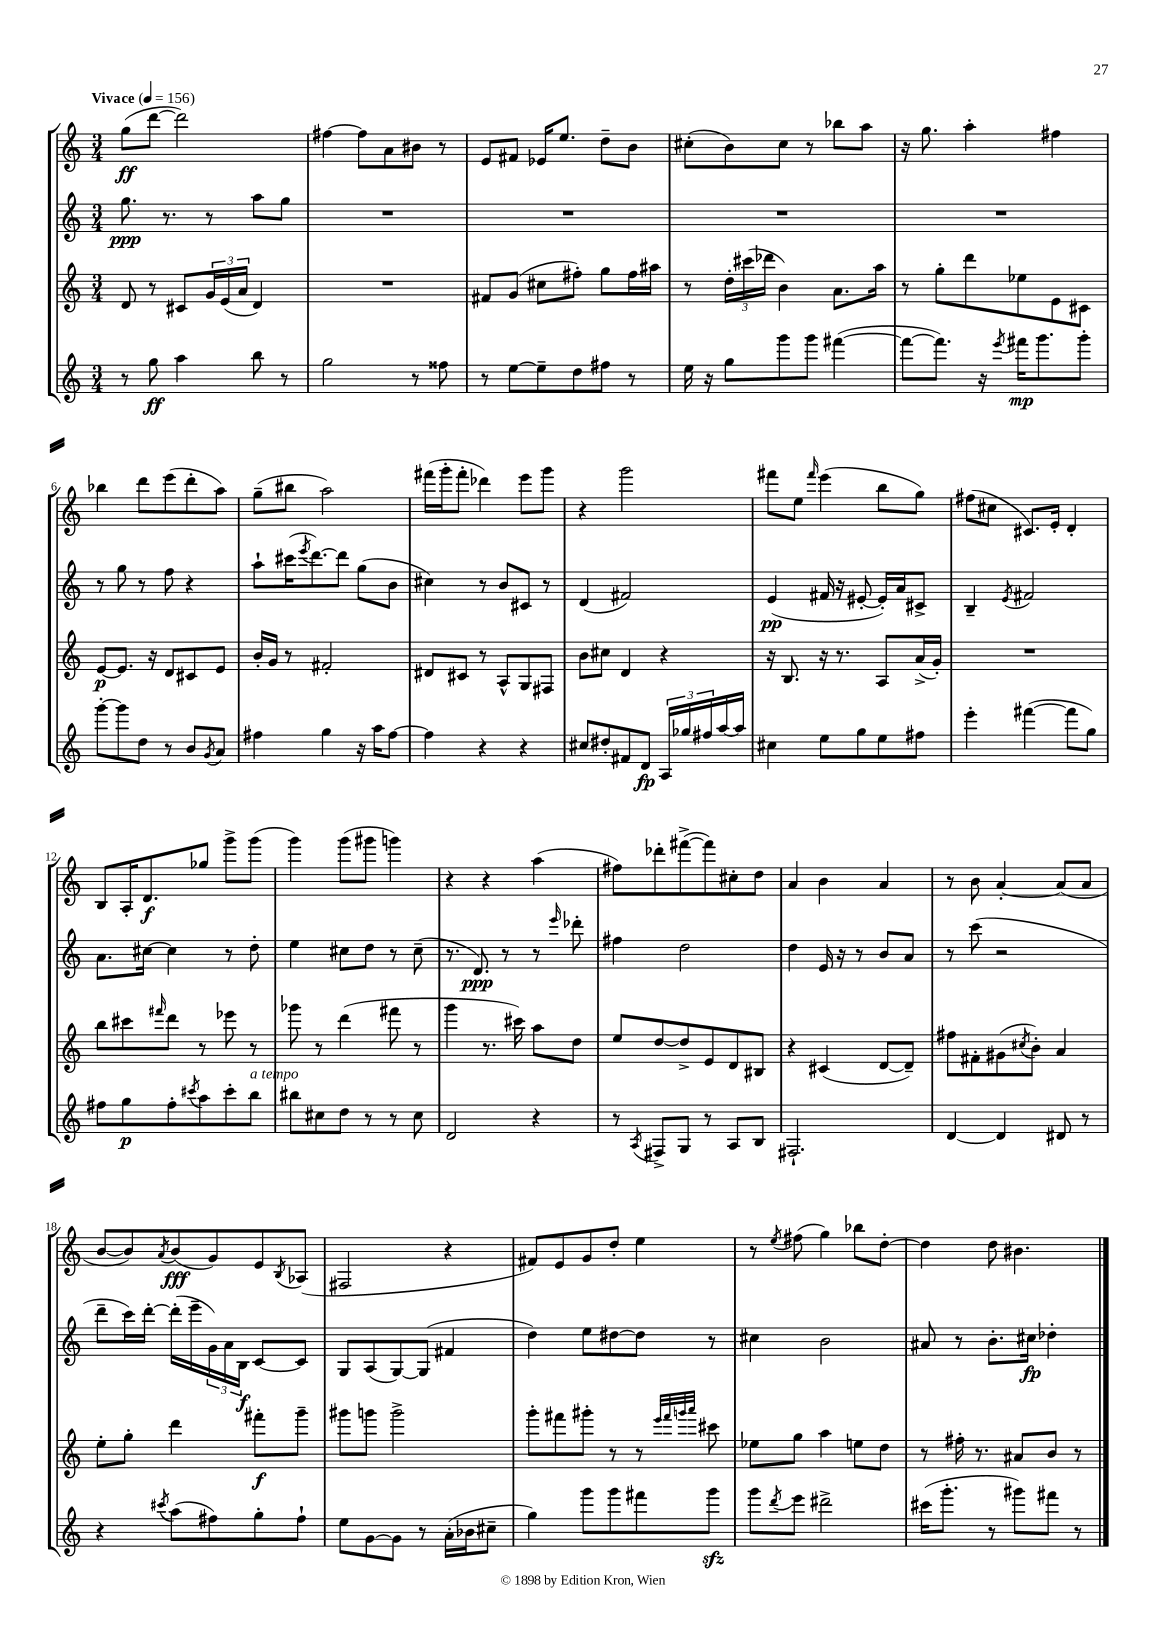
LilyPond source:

<<
\new StaffGroup <<
\new Staff = "s0" {
    \clef treble \key c \major \numericTimeSignature \time 3/4 \tempo "Vivace" 4 = 156
    g''8\ff( d'''8~ d'''2) |
    fis''4~ fis''8 a'8 bis'8 r8 |
    e'8 fis'8 ees'16 e''8. d''8-- b'8 |
    cis''8-.( b'8) cis''8 r8 bes''8 a''8 |
    r16 g''8. a''4-. fis''4 |
    bes''4 d'''8 e'''8( d'''8-. a''8) |
    g''8--( bis''8 a''2) |
    fis'''16( g'''16-. fis'''8-. des'''4) e'''8 g'''8 |
    r4 g'''2 |
    fis'''8 e''8 \grace { fis'''16 } e'''4( b''8 g''8) |
    fis''8( cis''8 cis'8.) e'16-. d'4-. |
    b8 a16-. d'8.\f ges''8 g'''8-> g'''8( |
    g'''4) g'''8( gis'''8 g'''4) |
    r4 r4 a''4( |
    fis''8) des'''8-. fis'''8~->( fis'''8) cis''8-. d''8 |
    a'4 b'4 a'4 |
    r8 b'8 a'4~-. a'8( a'8 |
    b'8~ b'8) \acciaccatura { a'8 } b'8\fff( g'8) e'8 \acciaccatura { b8 } aes8( |
    fis2 r4 |
    fis'8) e'8 g'8 d''8-. e''4 |
    r8 \acciaccatura { e''8 } fis''8( g''4) bes''8 d''8~-. |
    d''4 d''8 bis'4. \bar "|." |
}
\new Staff = "s1" {
    \clef treble \key c \major \numericTimeSignature \time 3/4
    g''8.\ppp r8. r8 a''8 g''8 |
    R2. |
    R2. |
    R2. |
    R2. |
    r8 g''8 r8 f''8 r4 |
    a''8-! cis'''16( \acciaccatura { e'''8 } d'''8.~) d'''8 g''8( b'8 |
    cis''4) r8 b'8 cis'8 r8 |
    d'4( fis'2) |
    e'4\pp( fis'16 r16 eis'8~-. eis'16-.) a'16 cis'8-> |
    b4-- \acciaccatura { e'8 } fis'2 |
    a'8. cis''16~ cis''4 r8 d''8-. |
    e''4 cis''8 d''8 r8 cis''8--( |
    r8. d'8.\ppp) r8 r8 \grace { e'''16 } des'''8-. |
    fis''4 d''2 |
    d''4 e'16 r16 r8 b'8 a'8 |
    r8 c'''8( r2 |
    d'''8-- c'''16) d'''16~-. d'''16-.( e'''16-- \tuplet 3/2 { g'16) a'16 b16\f } c'8~ c'8 |
    g8 a8( g8~) g8( fis'4 |
    d''4) e''8 dis''8~ dis''8 r8 |
    cis''4 b'2 |
    ais'8 r8 b'8.-. cis''16\fp des''4-. \bar "|." |
}
\new Staff = "s2" {
    \clef treble \key c \major \numericTimeSignature \time 3/4
    d'8 r8 cis'8 \tuplet 3/2 { g'16 e'16( a'16 } d'4) |
    R2. |
    fis'8 g'8( cis''8 fis''8-.) g''8 fis''16 ais''16 |
    r8 \tuplet 3/2 { d''16-. cis'''16( des'''16 } b'4) a'8. a''16 |
    r8 g''8-. d'''8 ees''8 e'8 cis'8 |
    e'8~\p e'8. r16 d'8 cis'8 e'8 |
    b'16-. g'16 r8 fis'2-. |
    dis'8 cis'8 r8 a8-^ g8 fis8 |
    b'8 cis''8 d'4 r4 |
    r16 b8. r16 r8. a8 a'16->( g'16-.) |
    R2. |
    b''8 cis'''8 \grace { fis'''16 } d'''8 r8 ees'''8 r8 |
    ges'''8 r8 d'''4( fis'''8 r8 |
    g'''4 r8. cis'''16) a''8 d''8 |
    e''8 d''8~ d''8-> e'8 d'8 bis8 |
    r4 cis'4( d'8~ d'8--) |
    fis''8 fis'8-. gis'8( \acciaccatura { cis''8 } b'8-.) a'4 |
    e''8-. g''8-. d'''4 fis'''8-.\f g'''8-- |
    gis'''8 g'''8 g'''2-> |
    g'''8-. fis'''8 gis'''8-. r8 r8 \grace { e'''32 fis'''32 g'''32 a'''32 } cis'''8 |
    ees''8 g''8 a''4 e''8 d''8 |
    r8 fis''16-. r8. ais'8 b'8 r8 \bar "|." |
}
\new Staff = "s3" {
    \clef treble \key c \major \numericTimeSignature \time 3/4
    r8 g''8\ff a''4 b''8 r8 |
    g''2 r8 fisis''8 |
    r8 e''8~ e''8-- d''8 fis''8 r8 |
    e''16 r16 g''8 g'''8 g'''8 fis'''4~( |
    fis'''8~ fis'''8.) r16 \acciaccatura { e'''8 } fis'''16\mp g'''8. g'''8-. |
    g'''8~-. g'''8 d''8 r8 b'8 \acciaccatura { g'8 } a'8 |
    fis''4 g''4 r16 a''16 fis''8~ |
    fis''4 r4 r4 |
    cis''8 dis''8-. fis'8 d'8\fp \tuplet 3/2 { a16 ges''16 fis''16 } a''16~ a''16 |
    cis''4 e''8 g''8 e''8 fis''8 |
    e'''4-. fis'''4~( fis'''8 g''8) |
    fis''8 g''8\p fis''8-. \acciaccatura { cis'''8 } a''8 cis'''8-. b''8^\markup { \italic "a tempo" } |
    bis''8 cis''8 d''8 r8 r8 cis''8 |
    d'2 r4 |
    r8 \acciaccatura { a8 } fis8-> g8 r8 a8 b8 |
    fis2.-! |
    d'4~ d'4 dis'8 r8 |
    r4 \acciaccatura { cis'''8 } a''8( fis''8) g''8-. fis''8-! |
    e''8 g'8~ g'8 r8 a'16-.( bes'16 cis''8-- |
    g''4) g'''8 g'''8 fis'''8 g'''8\sfz |
    g'''8 \acciaccatura { d'''8 } e'''8 dis'''2-> |
    cis'''16( g'''8.-. r8 gis'''8) fis'''8 r8 \bar "|." |
}
>>
>>
